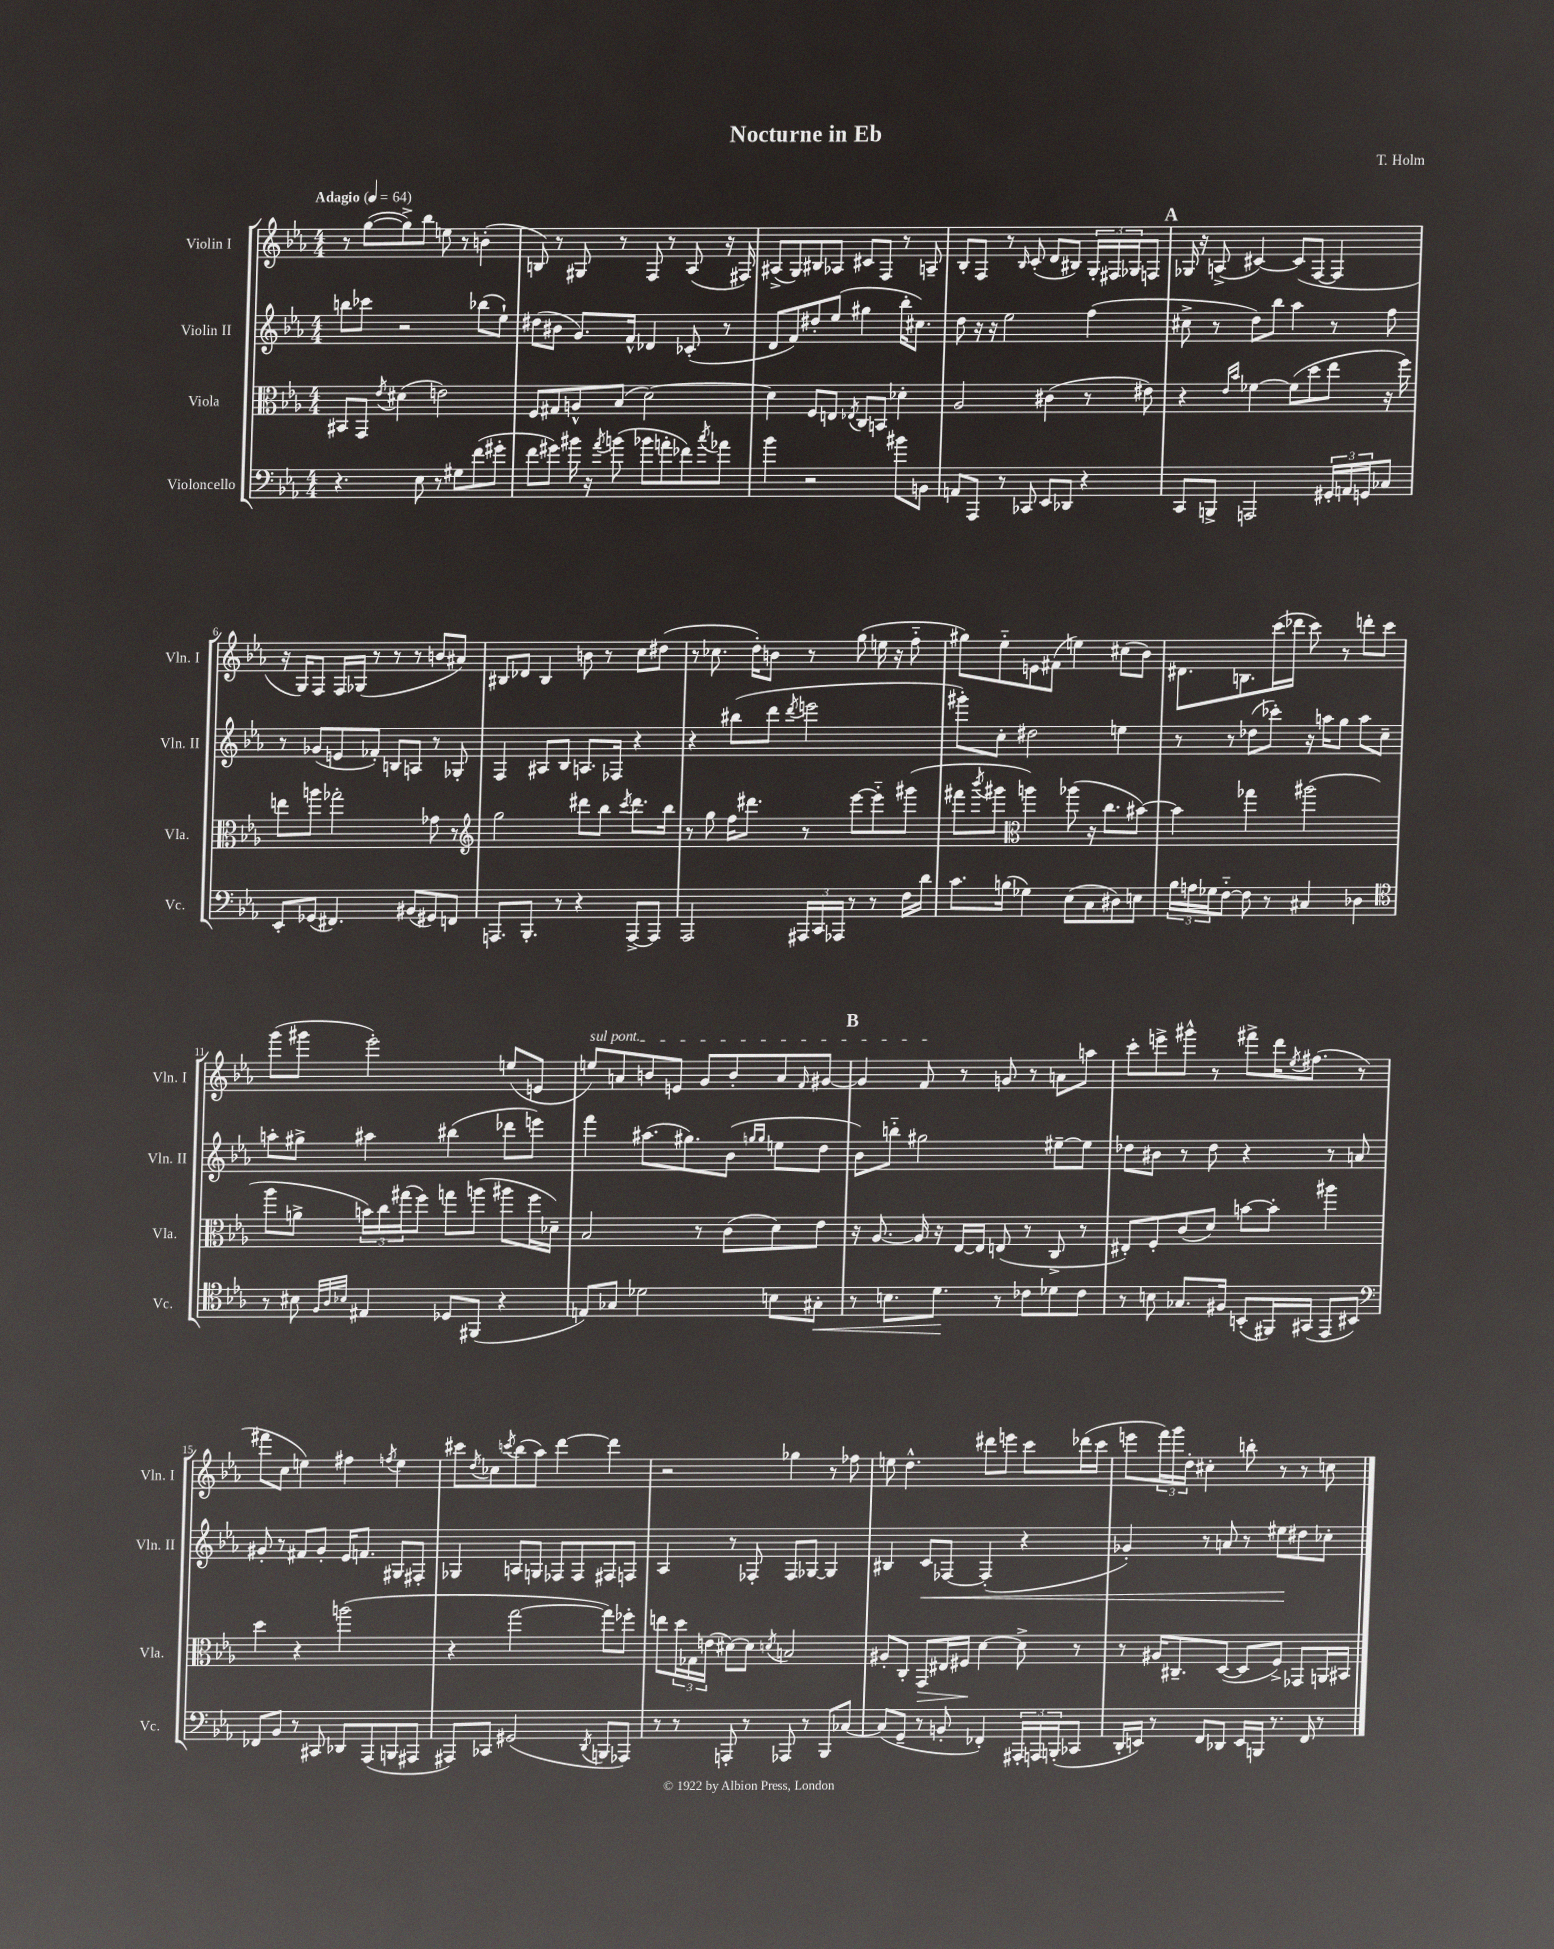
\header { title = "Nocturne in Eb" composer = "T. Holm" }
<<
\new StaffGroup <<
\new Staff = "s0" \with { instrumentName = "Violin I" shortInstrumentName = "Vln. I" } {
    \clef treble \key ees \major \numericTimeSignature \time 4/4 \tempo "Adagio" 4 = 64
    r8 g''8~( g''8->) bes''8 e''8 r8 b'4-.( |
    b8) r8 gis8 r8 f8 r8 aes8( r16 fis16) |
    ais8->( g8) bis8 aes8 cis'8 f8 r8 a8-- |
    bes8-. f8 r8 \grace { bes16 } c'8-.( d'8 bis8) \tuplet 3/2 { g16-. fis16 ges16 } f8 |
    \mark \markup { \bold "A" } ges16 r16 a8->( cis'4~) cis'8( f8~ f4 |
    r16 g16) f8 f16 ges16( r8 r8 r8 b'8 ais'8) |
    bis8 des'8 bis4 b'8 r8 c''8 dis''8( |
    r8 ces''8. d''16-.) b'8 r8 g''8( e''16 r16 f''8-_ |
    gis''8) ees''8-_ e'8 fis'8( e''4) cis''8( bes'8) |
    dis'8. b8. c'''16( des'''16 c'''8) r8 d'''8-. c'''8 |
    g'''8( gis'''8 ees'''2-.) e''8( e'8 |
    \once \override TextSpanner.bound-details.left.text = \markup { \italic "sul pont." } e''8\startTextSpan) a'8 b'8 e'8 g'8 b'8-. a'8 \grace { f'16 } gis'8~ |
    \mark \markup { \bold "B" } gis'4 f'8\stopTextSpan r8 g'8 r8 a'8 a''8 |
    c'''8-. e'''8-> gis'''8-^ r8 fis'''8-> d'''16 \acciaccatura { ees''8 } fis''8.( r8 |
    fis'''8 c''8 e''4) fis''4 \acciaccatura { f''8 } e''4 |
    cis'''8 \acciaccatura { d''8 } ces''8 \acciaccatura { c'''8 } bes''8( aes''8) d'''4~ d'''4 |
    r2 ges''4 r8 fes''8 |
    e''8 d''4.-^ dis'''8 e'''8 c'''8 des'''16( c'''16 |
    e'''8 \tuplet 3/2 { f'''16) g'''16 d''16-. } cis''4-. b''8-. r8 r8 c''8 \bar "|." |
}
\new Staff = "s1" \with { instrumentName = "Violin II" shortInstrumentName = "Vln. II" } {
    \clef treble \key ees \major \numericTimeSignature \time 4/4
    b''8 ces'''8 r2 bes''8( ees''8-!) |
    dis''8( bis'8 g'8.) f'16-^ des'4 ces'8-.( r8 |
    d'8 f'8) dis''8-. ees''8( gis''4 bes''16-. cis''8.) |
    d''8 r16 r16 ees''2 f''4( |
    \mark \markup { \bold "A" } cis''8-> r8 d''8) bes''8 aes''4 r8 f''8 |
    r8 ges'8( e'8 fes'8-.) b8 a8 r8 ges8-. |
    f4 ais8 bes8 a8. fes16 r4 |
    r4 bis''8( d'''8 \acciaccatura { d'''8 } e'''2 |
    gis'''8-.) c''8-. dis''2 e''4 |
    r8 r8 des''8( ces'''8-.) r16 a''16 g''8 a''8 c''8-- |
    a''8-. gis''8-> ais''4 bis''4( des'''8 e'''8) |
    f'''4 ais''8.( gis''8.) bes'8( \grace { g''16 g''16 } e''8 d''8 |
    \mark \markup { \bold "B" } bes'8) b''8-_ gis''2 eis''8~-- eis''8 |
    des''8 bis'8 r8 des''8 r4 r8 a'8 |
    gis'8-. r8 fis'8 gis'8-. ees'16 f'8. gis8 fis8-. |
    ges4 a8 g8 fes8 fes8 fis8 f8 |
    aes4 r8 fes8-. fes8 ges8~ ges4 |
    bis4 c'8\< fes8~ fes4-.( r4 |
    ges'4-.) r8 a'8 r8 eis''8\! dis''8 ces''8-. \bar "|." |
}
\new Staff = "s2" \with { instrumentName = "Viola" shortInstrumentName = "Vla." } {
    \clef alto \key ees \major \numericTimeSignature \time 4/4
    bis,8 g,8 \acciaccatura { ees'8 } dis'4( e'2) |
    f8 gis8 a8-^ bes8( d'2~) |
    d'4 f8 e8 \acciaccatura { ees8 } c8 b,8 des'4-. |
    aes2 cis'4( r8 eis'8) |
    \mark \markup { \bold "A" } r4 \grace { ees'16 bes'16 } fes'4~ fes'8( d''8 ees''8 r16 f''16) |
    e''8 a''8 ges''2-. ges'8 r8 |
    \clef treble g''2 dis'''8 bes''8 \acciaccatura { c'''8 } dis'''8. bes''16 |
    r8 g''8 f''16 dis'''8. r8 ees'''8~ ees'''8-_ gis'''8( |
    fis'''8 \acciaccatura { bes'''8 } gis'''8 \clef alto a''4) aes''8( r16 c''8. bis'8~) |
    bis'4 ges''4 ais''2( |
    aes''8 a'8-> \tuplet 3/2 { b'16) c''16 gis''16( } f''8) g''8 a''8( ais''8 f''16 des'16--) |
    bes2 r8 c'8( d'8) ees'8 |
    \mark \markup { \bold "B" } r16 aes8.~ aes16 r16 ees16~ ees16 e8( r8 c8-> r8 |
    eis8-.) f8-. c'8( d'8) b'8~ b'8-. ais''4 |
    d''4 r4 a''2( |
    r4 g''2~ g''8) fes''8-. |
    e''8 \tuplet 3/2 { d''16 ges16 e'16( } dis'8~) dis'8 \acciaccatura { d'8 } b2 |
    ais8-. c8-. g,8\> eis16 fis16\! d'4~ d'8-> r8 |
    r8 ais16 cis8.-- d8~( d8 f8->) ges,8 a,16 bis,16 \bar "|." |
}
\new Staff = "s3" \with { instrumentName = "Violoncello" shortInstrumentName = "Vc." } {
    \clef bass \key ees \major \numericTimeSignature \time 4/4
    r4. ees8 r8 gis8 f'8( gis'8-. |
    f'8 gis'8) bis'16 r16 \acciaccatura { aes'8 } b'8( bes'8 a'8-. fes'8) \acciaccatura { c''8 } aes'8 |
    bes'4 r2 bis'8 b,8 |
    a,8 aes,,8 r8 ces,8 ees,8 des,8 r4 |
    \mark \markup { \bold "A" } c,8 b,,8-> a,,2 \tuplet 3/2 { gis,16-. a,16 g,16 } ces8 |
    ees,8-. ges,8( fis,4.) bis,8( gis,8) f,8 |
    a,,8. bes,,8.-. r8 r4 a,,8~-> a,,8 |
    aes,,2 \tuplet 3/2 { ais,,16 c,16 aes,,16 } r8 r8 f16 d'16 |
    c'8. b16( ges4) ees8( c8 dis8) e8 |
    \tuplet 3/2 { bes16 a16 ges16 } f8~-_ f8 r8 cis4 des4 |
    \clef tenor r8 bis8 \grace { f32 aes32 bes32 } eis4 des8 fis,8( r4 |
    e8) ges8 des'2 b8 gis8-.\< |
    \mark \markup { \bold "B" } r8 b8. d'8.\! r8 ces'8 des'8 ces'8 |
    r8 b8 ges8. fis16 b,8-.( fis,16) gis,16( ees,8 bis,8) |
    \clef bass fes,8 bes,8 r8 cis,8 des,8 aes,,8( b,,8 ais,,8 |
    ais,,8) ces,8 gis,2( \acciaccatura { d,8 } b,,8 aes,,8) |
    r8 r8 a,,8-. r8 aes,,8 r8 bes,,8 ces8~ |
    ces8( g,8-- r8 b,8-. fes,4-.) \tuplet 3/2 { ais,,16-. a,,16 b,,16-.( } ces,8 |
    d,16-. e,16) r8 f,8 des,8 e,16 b,,16 r8. f,16 r8 \bar "|." |
}
>>
>>
